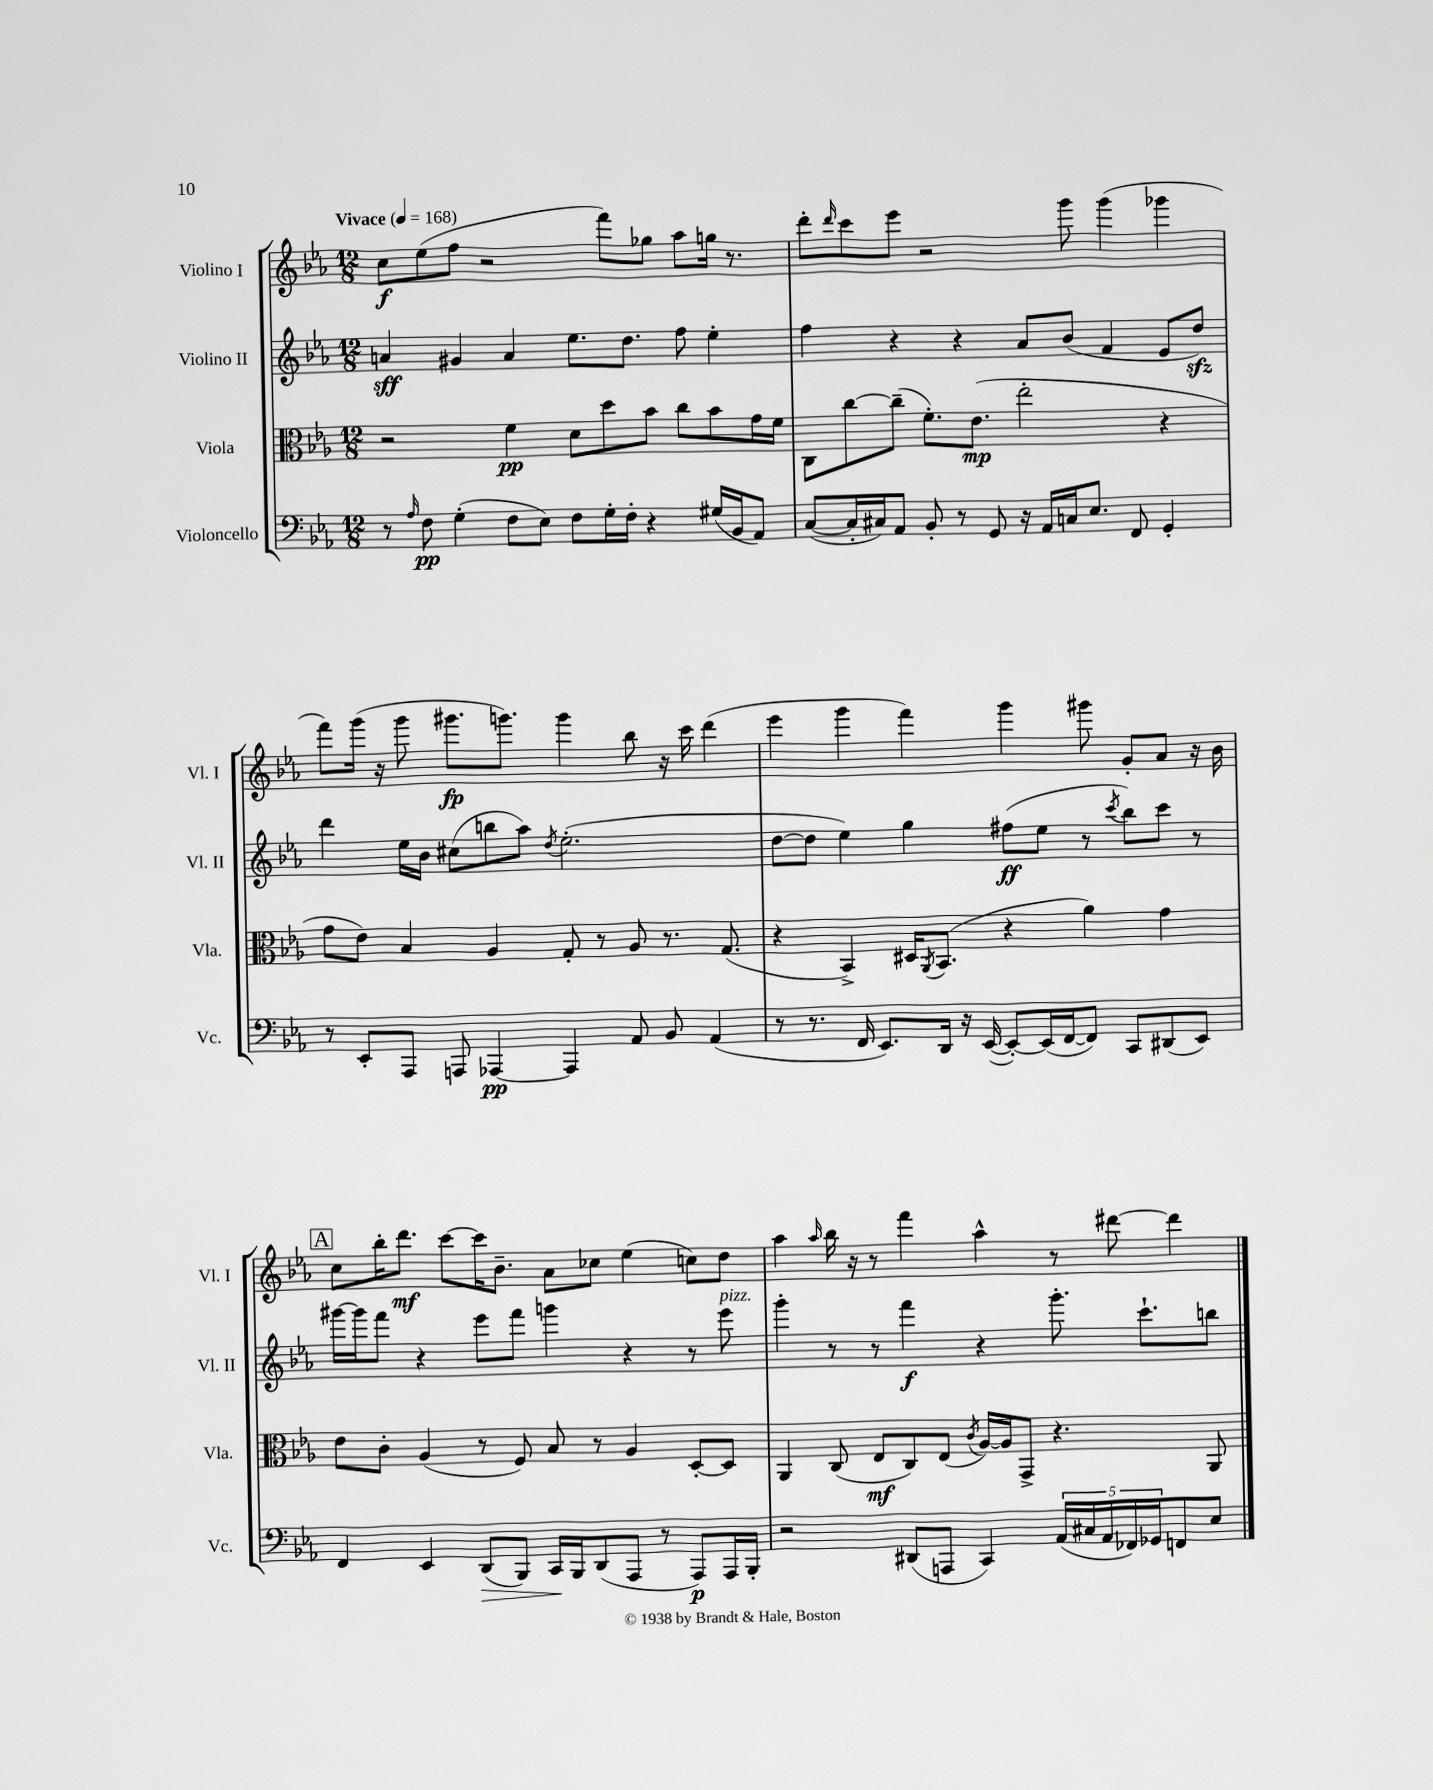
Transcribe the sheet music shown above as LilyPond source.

<<
\new StaffGroup <<
\new Staff = "s0" \with { instrumentName = "Violino I" shortInstrumentName = "Vl. I" } {
    \clef treble \key ees \major \numericTimeSignature \time 12/8 \tempo "Vivace" 4 = 168
    c''8\f ees''8( f''8 r2 f'''8) ges''8 aes''8 g''16 r8. |
    d'''8-. \grace { d'''16 } c'''8 ees'''8 r2 g'''8 g'''4( ges'''4 |
    f'''8) g'''16( r16 g'''8 gis'''8.\fp g'''8.) g'''4 bes''8 r16 c'''16 d'''4( |
    ees'''4 g'''4 f'''4) g'''4 gis'''8 g'8-. aes'8 r16 bes'16 |
    \mark \markup { \box "A" } c''8 bes''16-. d'''8.\mf c'''8~ c'''16 bes'8.-- aes'8 ces''8 ees''4( c''8) d''8 |
    aes''4 \grace { aes''16 } bes''16 r16 r8 f'''4 aes''4-^ r8 dis'''8~ dis'''4 \bar "|." |
}
\new Staff = "s1" \with { instrumentName = "Violino II" shortInstrumentName = "Vl. II" } {
    \clef treble \key ees \major \numericTimeSignature \time 12/8
    a'4\sff gis'4 a'4 ees''8. d''8. f''8 ees''4-. |
    f''4 r4 r4 aes'8 bes'8( f'4 ees'8 d''8\sfz) |
    d'''4 ees''16 bes'16 cis''8( b''8 aes''8) \acciaccatura { d''8 } ees''2.-.( |
    d''8~ d''8 ees''4) g''4 fis''8\ff( ees''8 r8 \acciaccatura { c'''8 } bes''8) c'''8 r8 |
    \mark \markup { \box "A" } gis'''16~ gis'''16 f'''8 r4 ees'''8 f'''8 g'''4 r4 r8 ees'''8^\markup { \italic "pizz." } |
    g'''4-. r8 r8 f'''4\f r4 g'''8.-. c'''8.-! b''8 \bar "|." |
}
\new Staff = "s2" \with { instrumentName = "Viola" shortInstrumentName = "Vla." } {
    \clef alto \key ees \major \numericTimeSignature \time 12/8
    r2 f'4\pp d'8 d''8 bes'8 c''8 bes'8 g'16 f'16 |
    c8 c''8~ c''8--( f'8.-.) ees'8.\mp( ees''2-. r4 |
    g'8 ees'8) bes4 aes4 g8-. r8 aes8 r8. g8.( |
    r4 bes,4->) dis16 \acciaccatura { aes,8 } bes,8.( r4 aes'4) g'4 |
    \mark \markup { \box "A" } ees'8 c'8-. aes4( r8 f8) bes8 r8 aes4 d8~-. d8 |
    aes,4 c8( ees8\mf c8) ees8( \acciaccatura { c'8 } aes16~) aes16 g,8-> r4. aes,8 \bar "|." |
}
\new Staff = "s3" \with { instrumentName = "Violoncello" shortInstrumentName = "Vc." } {
    \clef bass \key ees \major \numericTimeSignature \time 12/8
    r8 \grace { aes16 } f8\pp g4-.( f8 ees8) f8 g16-. f16-. r4 gis16( bes,16 aes,8) |
    c8~( c16-. cis16) aes,8 bes,8-. r8 g,8 r16 aes,16 c16 ees8. f,8 g,4-. |
    r8 ees,8-. aes,,8 a,,8 aes,,4~\pp aes,,4 aes,8 bes,8 aes,4( |
    r8 r8. f,16 ees,8.) d,16 r16 ees,16~( ees,8~-.) ees,16( f,16~ f,8) c,8 dis,8( ees,8) |
    \mark \markup { \box "A" } f,4 ees,4 d,8\>( bes,,8) c,16\! bes,,16 d,8( aes,,8 r8 aes,,8\p) aes,,16 bes,,16-. |
    r2 dis,8( a,,8 c,4) \tuplet 5/4 { aes,16( cis16 aes,16 fes,16) ges,16 } f,8 ees8 \bar "|." |
}
>>
>>
\layout { \context { \Score \remove "Bar_number_engraver" } }
